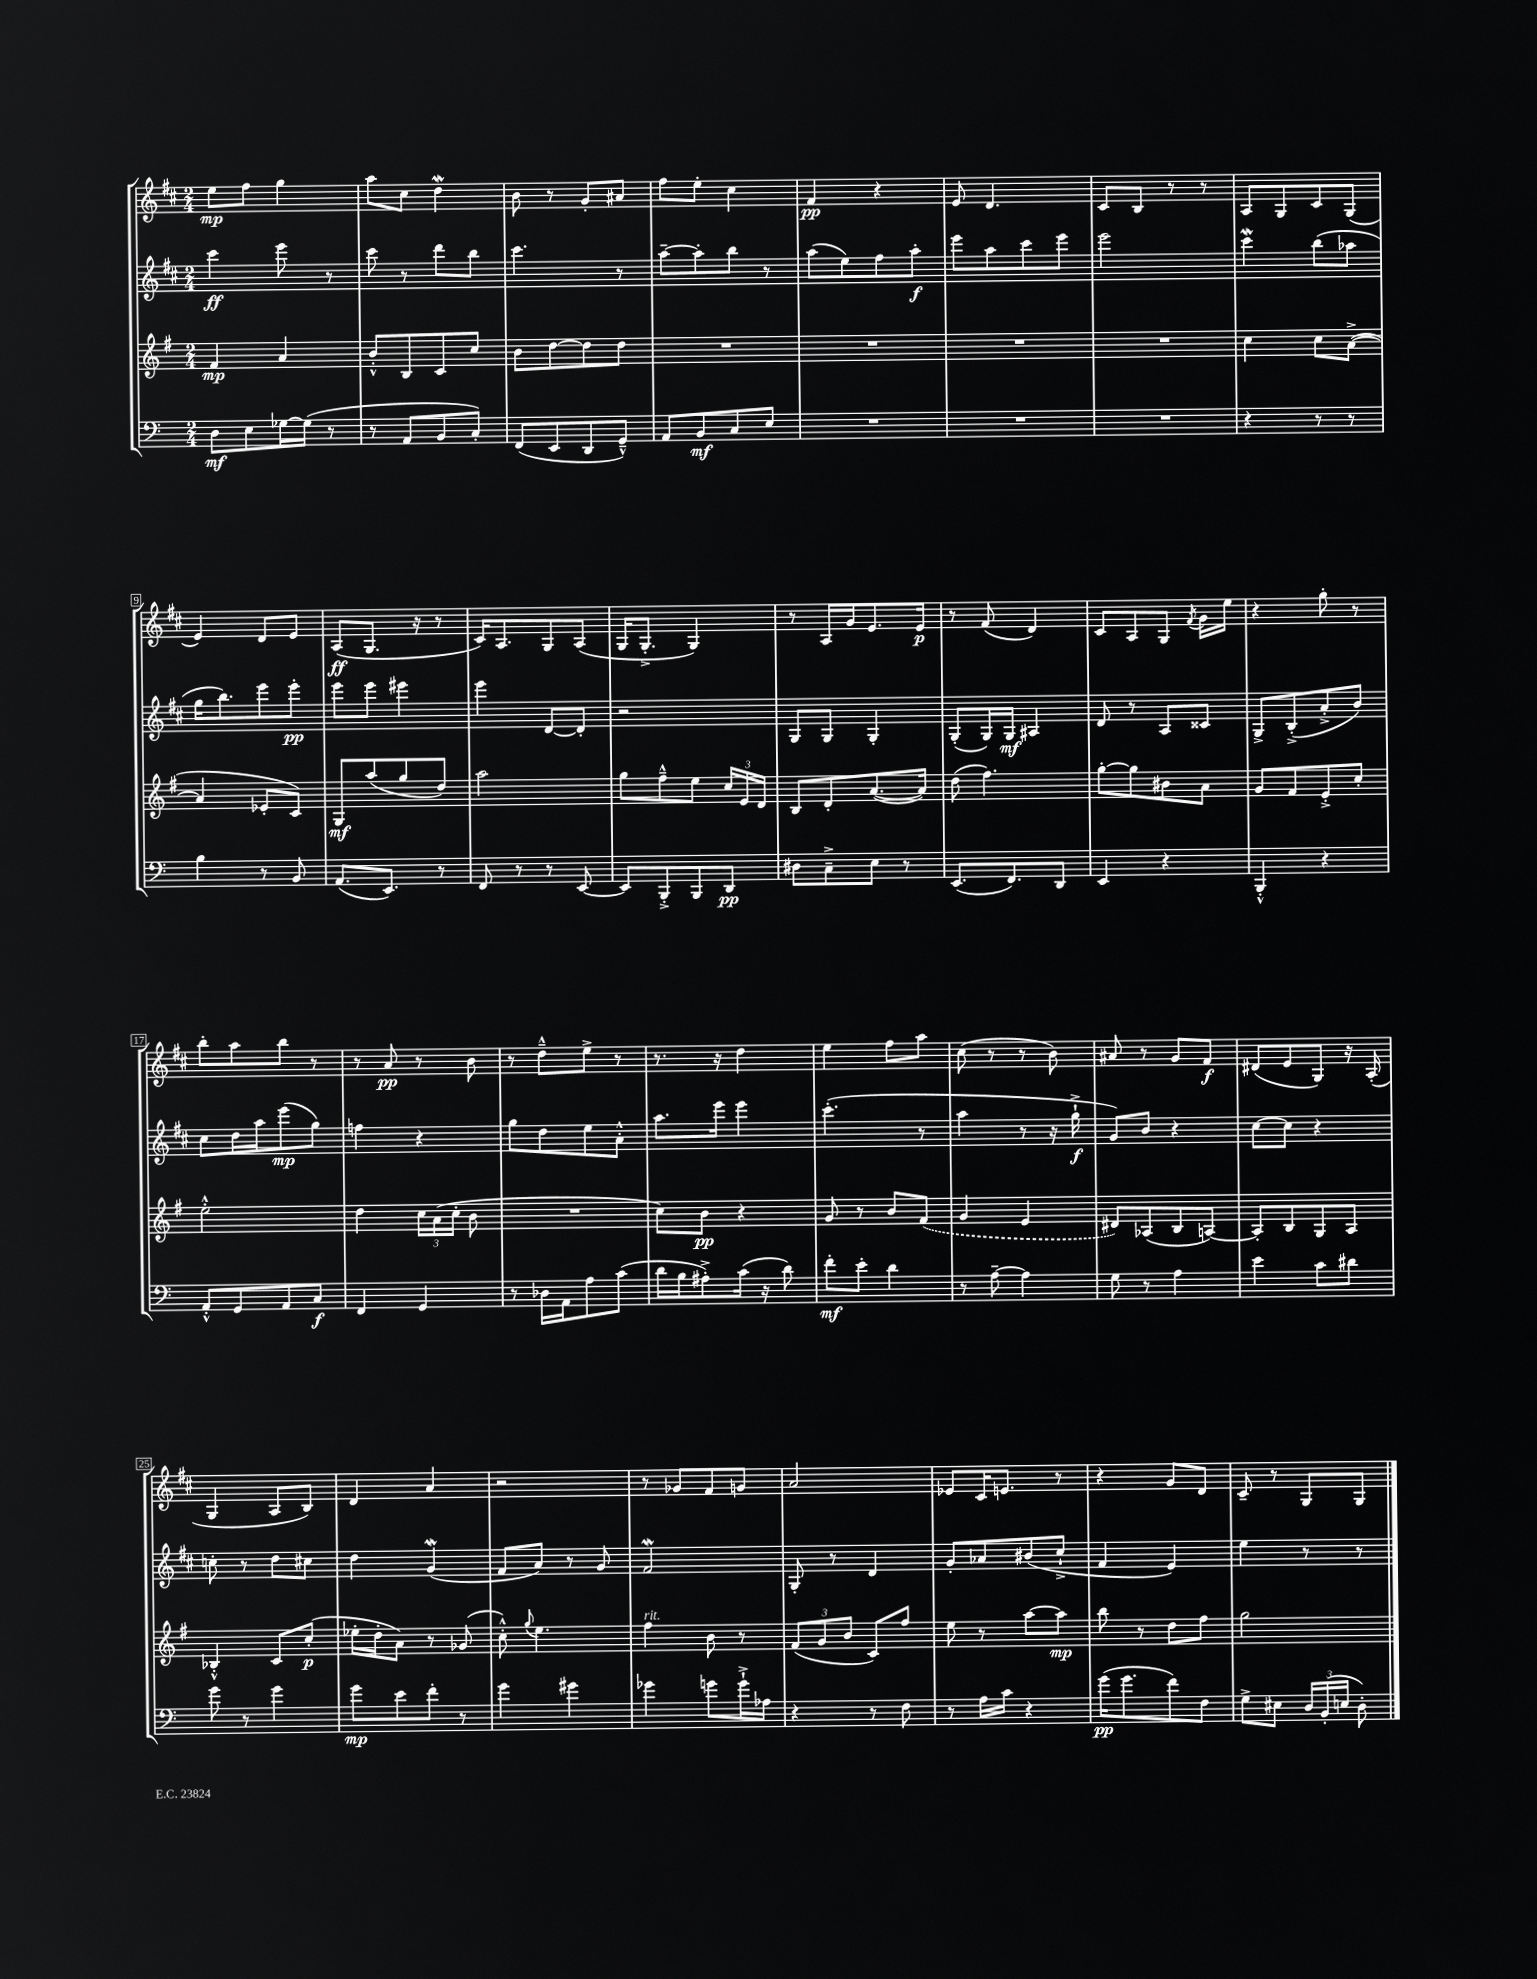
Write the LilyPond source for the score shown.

<<
\new StaffGroup <<
\new Staff = "s0" {
    \clef treble \key d \major \numericTimeSignature \time 2/4
    \autoBeamOff e''8[\mp fis''8] g''4 |
    a''8[ cis''8] d''4\mordent |
    b'8 r8 g'8[-. ais'8] |
    fis''8[ e''8]-. cis''4 |
    fis'4\pp r4 |
    e'8 d'4. |
    cis'8[ b8] r8 r8 |
    a8[ g8 cis'8 g8]( |
    e'4) d'8[ e'8] |
    a8[\ff( g8.] r16 r8 |
    cis'16[) a8. g8 a8]( |
    g16[ g8.]-.-> g4) |
    r8 a16[ g'16 e'8. e'16]\p |
    r8 fis'8( d'4) |
    cis'8[ a8 g8] \acciaccatura { fis'8 } g'16[ e''16] |
    r4 g''8-. r8 |
    b''8[-. a''8 b''8] r8 |
    r8 a'8\pp r8 b'8 |
    r8 d''8[---^ e''8]-> r8 |
    r8. r16 d''4 |
    e''4 fis''8[ a''8] |
    cis''8( r8 r8 b'8) |
    ais'8 r8 g'8[ fis'8]\f |
    dis'8[( e'8 g8]) r16 a16-.( |
    g4 a8[ b8]) |
    d'4 a'4 |
    r2 |
    r8 ges'8[ fis'8 g'8] |
    a'2 |
    ees'8[ cis'16 e'8.] r8 |
    r4 g'8[ d'8] |
    cis'8-- r8 g8[ g8] \bar "|." |
}
\new Staff = "s1" {
    \clef treble \key d \major \numericTimeSignature \time 2/4
    \autoBeamOff cis'''4\ff e'''8 r8 |
    cis'''8 r8 d'''8[ b''8] |
    cis'''4. r8 |
    a''8[~-- a''8-. b''8] r8 |
    a''8[( e''8) fis''8 a''8]-.\f |
    e'''8[ a''8 cis'''8 e'''8] |
    e'''2 |
    cis'''4\mordent b''8[( aes''8] |
    g''16[ b''8.) e'''8 e'''8]-.\pp |
    e'''8[ e'''8] eis'''4 |
    e'''4 d'8[~ d'8]-. |
    r2 |
    g8[ g8] g4-. |
    g8[-.( g16) g16]\mf ais4 |
    d'8 r8 a8[ cisis'8] |
    g8[-> b8-.->( a'8-.-> b'8]) |
    cis''8[ d''16 a''16 e'''8\mp( g''8]) |
    f''4 r4 |
    g''8[ d''8 e''8 a'8]-.-^ |
    a''8.[ e'''16] e'''4 |
    cis'''4.-.( r8 |
    a''4 r8 r16 g''16-!->\f |
    g'8[) b'8] r4 |
    cis''8[~ cis''8] r4 |
    c''8-. r8 d''8[ cis''8] |
    d''4 g'4\mordent( |
    fis'8[ a'8]) r8 g'8 |
    fis'2\mordent |
    g8-. r8 d'4 |
    g'8[-. aes'8 bis'8( cis''8]-!-> |
    fis'4 e'4) |
    e''4 r8 r8 \bar "|." |
}
\new Staff = "s2" {
    \clef treble \key g \major \numericTimeSignature \time 2/4
    \autoBeamOff fis'4\mp a'4 |
    b'8[-.-^ b8 c'8 c''8] |
    b'8[ d''8~ d''8 d''8] |
    R2 |
    R2 |
    R2 |
    R2 |
    c''4 c''8[ a'8]~->( |
    a'4 ees'8[-. c'8]) |
    g8[\mf a''8( g''8 d''8]) |
    a''2 |
    g''8[ fis''8---^ e''8] \tuplet 3/2 { c''16[ e'16 d'16] } |
    b8[ d'8-. a'8.~( a'16]) |
    d''8( fis''4.) |
    g''8[~-. g''8 bis'8 a'8] |
    g'8[ fis'8 e'8-.-> c''8]-. |
    e''2-.-^ |
    d''4 \tuplet 3/2 { c''16[ a'16( c''16]-. } b'8 |
    R2 |
    c''8[) b'8]\pp r4 |
    g'8 r8 b'8[ \once \slurDashed fis'8]( |
    g'4 e'4 |
    dis'8[) aes8( b8 a8]~) |
    a8[-. b8 g8 a8] |
    bes4-.-^ c'8[ c''8]-.\p( |
    ees''16[-. d''16-. a'8]) r8 ges'8( |
    c''8-.-^) \appoggiatura { g''8 } e''4. |
    fis''4^\markup { \italic "rit." } b'8 r8 |
    \tuplet 3/2 { fis'8[( g'8 b'8] } c'8[) fis''8] |
    e''8 r8 a''8[~ a''8]\mp |
    b''8 r8 d''8[ fis''8] |
    g''2 \bar "|." |
}
\new Staff = "s3" {
    \clef bass \key c \major \numericTimeSignature \time 2/4
    \autoBeamOff d8[\mf e8 ges16~ ges16]( r8 |
    r8 a,8[ b,8 c8]-.) |
    f,8[( e,8 d,8 g,8]---^) |
    a,8[ b,8\mf c8 e8] |
    R2 |
    R2 |
    R2 |
    r4 r8 r8 |
    b4 r8 b,8 |
    a,8.[( e,8.]) r8 |
    f,8 r8 r8 e,8~ |
    e,8[ b,,8-.-> b,,8 d,8]\pp |
    dis8[ c8---> e8] r8 |
    e,8.[( f,8.) d,8] |
    e,4 r4 |
    b,,4-.-^ r4 |
    a,8[-.-^ g,8 a,8 c8]\f |
    f,4 g,4 |
    r8 des16[ a,16 a8 c'8]( |
    d'16[ b16 ais8-.->) c'16]( r16 d'8) |
    f'8[-.\mf e'8]-. d'4 |
    r8 a8~-- a4 |
    g8 r8 a4 |
    e'4 c'8[ dis'8] |
    g'8 r8 g'4 |
    g'8[\mp e'8 f'8]-. r8 |
    g'4 gis'4 |
    ges'4 g'8[ g'16-!-> aes16] |
    r4 r8 f8 |
    r8 a16[ c'16] r4 |
    g'16[\pp( g'8. f'8) f8] |
    g8[-> eis8] \tuplet 3/2 { d16[ b,16-.( e16] } d8-.) \bar "|." |
}
>>
>>
\layout { \context { \Score \override BarNumber.stencil = #(make-stencil-boxer 0.1 0.3 ly:text-interface::print) } }
